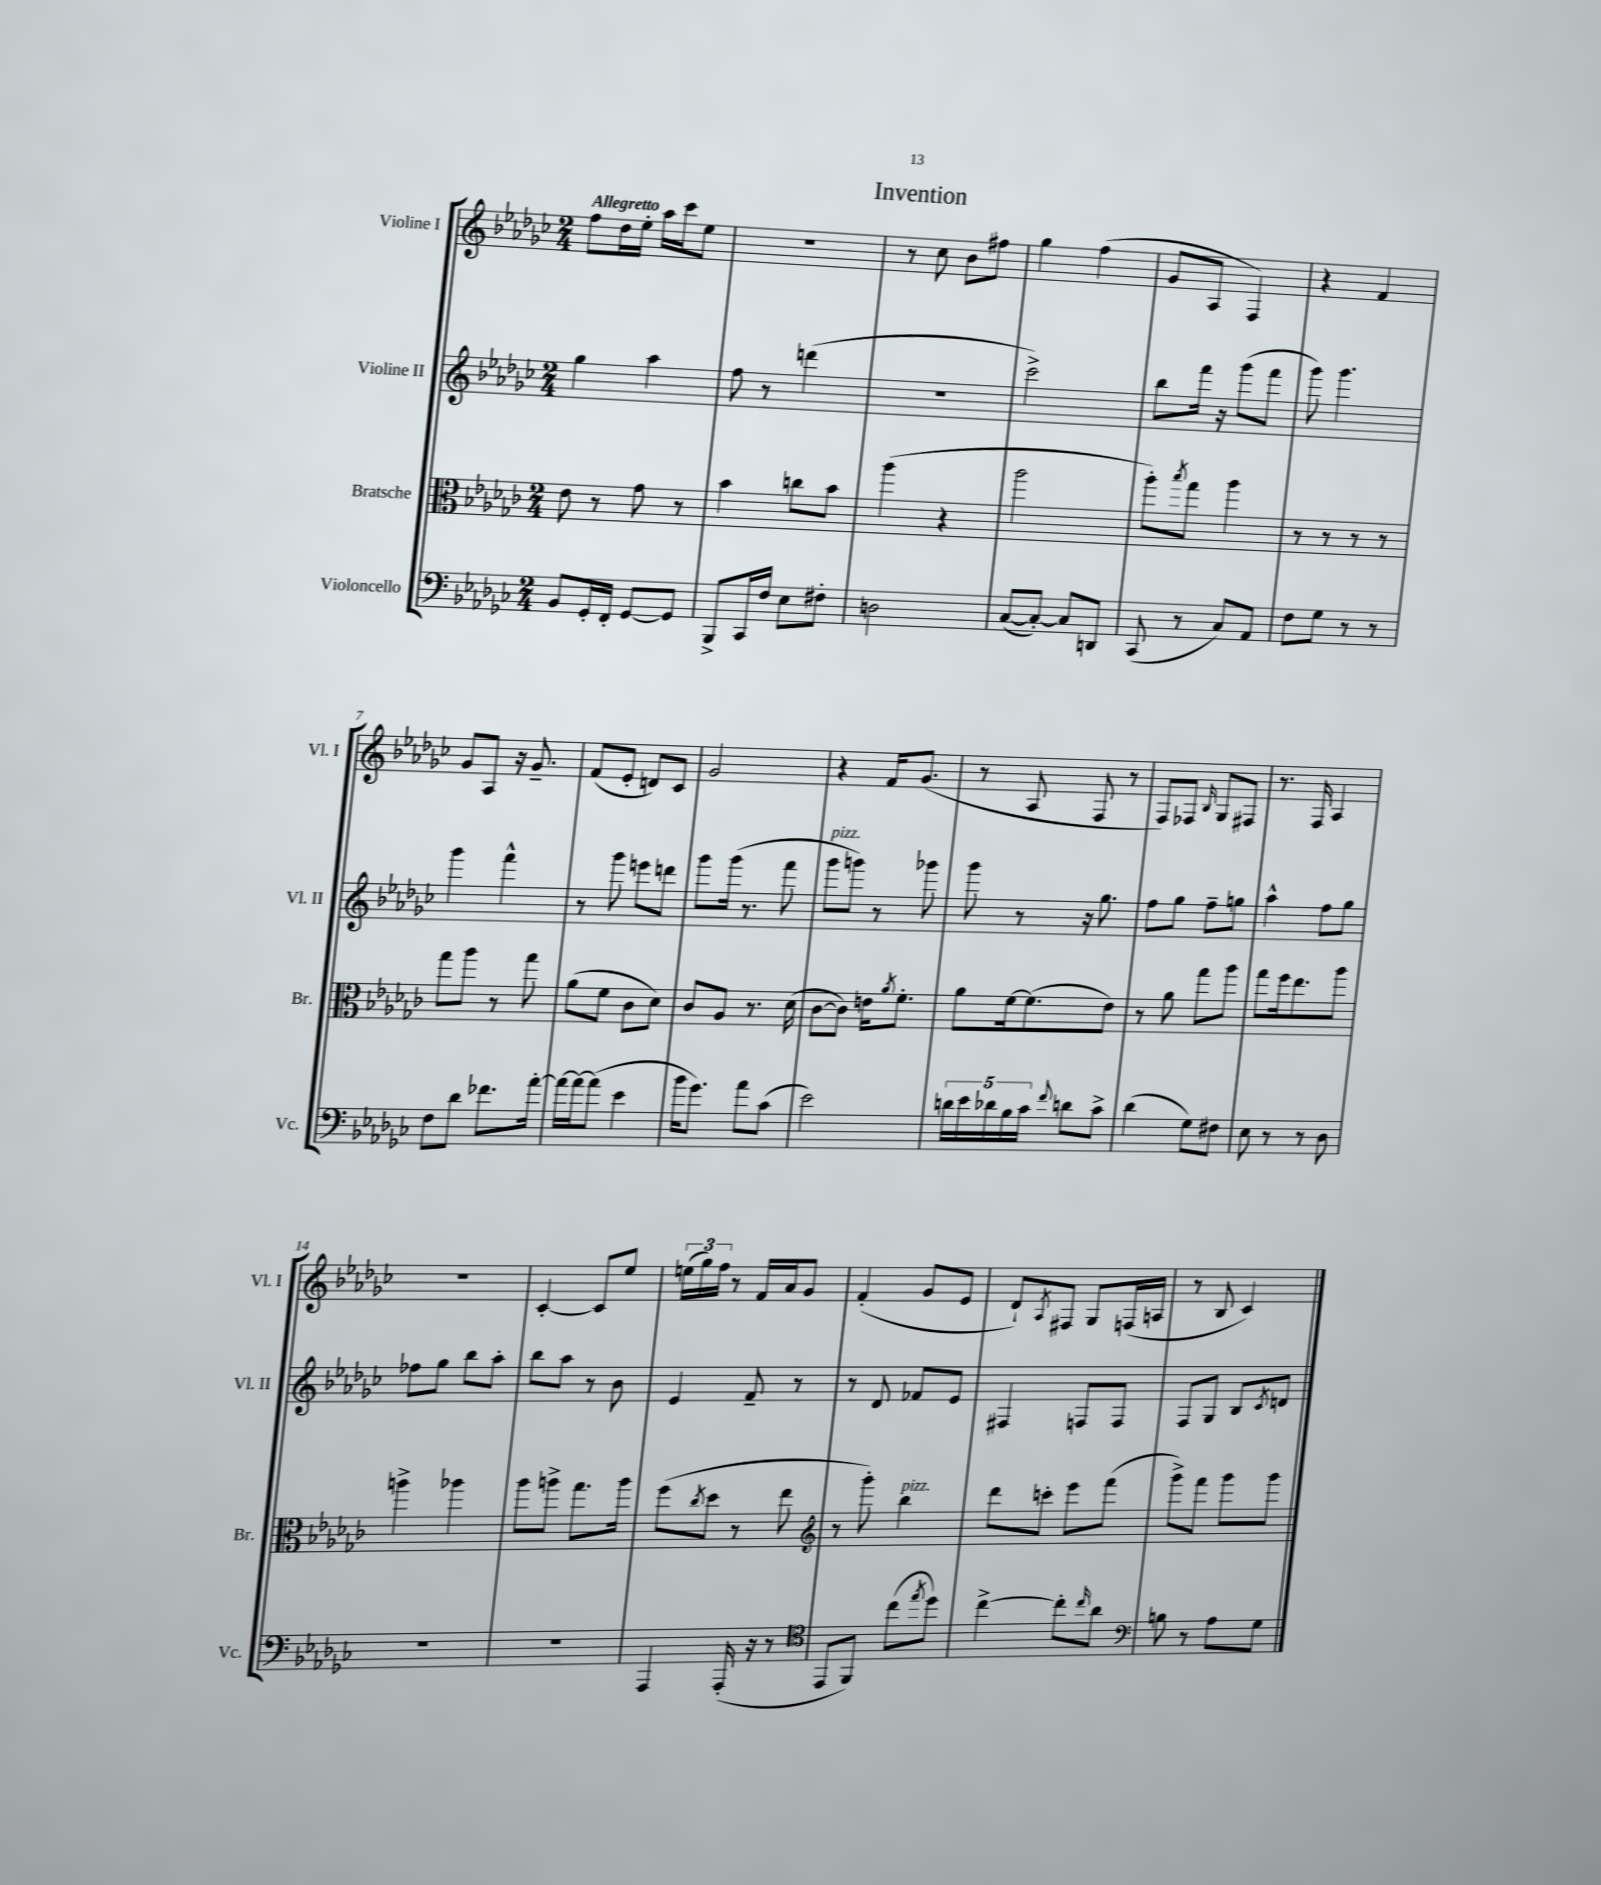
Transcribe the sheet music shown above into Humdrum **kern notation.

**kern	**kern	**kern	**kern
*staff4	*staff3	*staff2	*staff1
*clefF4	*clefC3	*clefG2	*clefG2
*k[b-e-a-d-g-c-]	*k[b-e-a-d-g-c-]	*k[b-e-a-d-g-c-]	*k[b-e-a-d-g-c-]
*M2/4	*M2/4	*M2/4	*M2/4
8BB-	8e-	4gg-	8ff
16GG-'	8r	.	16dd-
16FF'	.	.	16ee-'
[8GG-	8g-	4aa-	16aa-
.	.	.	16ccc-
8GG-]	8r	.	8ee-
=	=	=	=
8BBB-^	4b-	8ff	2r
16CC-	.	8r	.
16F	.	.	.
8E-	8cc	(4ddd	.
8F#'	8b-	.	.
=	=	=	=
2D	(4aa-	2r	8r
.	.	.	8cc-
.	4r	.	8b-
.	.	.	8ff#
=	=	=	=
([8C-	2aa-	2ccc-^)	4gg-
8C-'_)	.	.	.
8C-]	.	.	(4ff
8DD	.	.	.
=	=	=	=
(8CC-	8aa-')	8bb-	8g-
.	8qbb-	.	.
8r	8gg-	16fff	8A-
.	.	16r	.
8C-)	4aa-	(8ggg-	4F)
8AA-	.	8fff	.
=	=	=	=
8F	8r	8ggg-)	4r
8G-	8r	4.ggg-	.
8r	8r	.	4f
8r	8r	.	.
=	=	=	=
8F	8gg-	4ggg-	8g-
8d-	8aa-	.	8A-
8.f-	8r	4fff^^	16r
.	.	.	8.g-~
.	8gg-	.	.
[16a-'	.	.	.
=	=	=	=
16a-_	(8a-	8r	(8f
16a-_	.	.	.
(8a-]	8f	8ggg-	8e-'
4e-	8c-	8eee	8d)
.	8d-)	8ddd	8c-
=	=	=	=
16b-	8c-	8ggg-	2g-
8.g-)	.	.	.
.	8A-	(16ggg-	.
.	.	8.r	.
8a-	8.r	.	.
(8c-	.	8fff	.
.	(16d-	.	.
=	=	=	=
2e-)	[8c-	8ggg-	4r
.	8c-])	8ggg)	.
.	16e	8r	16f
.	8qa-	.	.
.	8.f'	.	(8.g-
.	.	8ggg-	.
=	=	=	=
20d	8a-	8ggg-	8r
20e-	.	.	.
20d-	.	.	.
.	[16f	8r	8A-
20B-	.	.	.
.	(8.f]	.	.
20c-	.	.	.
8qqf	.	.	.
8d	.	16r	8F
.	.	8.gg-	.
8c-^	8e-)	.	8r
=	=	=	=
(4d-	8r	8ff	8F)
.	8a-	8gg-	8F-
.	.	.	16qqB-
8G-)	8gg-	8ff~	8G-
8F#	8aa-	8gg	8F#
=	=	=	=
8E-	8gg-	4aa-^^	8.r
8r	16ff	.	.
.	8.ee-	.	16F
8r	.	8ff	4A-
8D-	8aa-	8gg-	.
=	=	=	=
2r	4aa^	8ff-	2r
.	.	8gg-	.
.	4aa-	8bb-	.
.	.	8aa-'	.
=	=	=	=
2r	8aa-	8bb-	[4c-'
.	8aa^	8aa-	.
.	8.gg-	8r	8c-]
.	.	8b-	8ee-
.	16aa	.	.
=	=	=	=
4AAA-	(8ff	4e-	(24ee
.	.	.	24gg-)
.	.	.	24ff
.	8qcc-	.	.
.	8dd-	.	8r
(16AAA-'	8r	8f~	16f
16r	.	.	16a-
8r	8ee-	8r	8g-
=	=	=	=
*clefC4	*clefG2	*	*
8EE-	8r	8r	(4f'
8FF)	8ggg-')	8d-	.
(8cc-	4bb-	8f-	8g-
8qee-	.	.	.
8dd-)	.	8e-	8e-
=	=	=	=
[4cc-^	8ddd-	4F#	8d-`)
.	.	.	8qA-
.	8ccc'	.	8F#
8cc-']	8eee-	8F	8G-
16qqcc-	.	.	.
8a-	(8fff	8F	(16F
.	.	.	16A
=	=	=	=
*clefF4	*	*	*
8B	8ggg-^)	8F	8r
8r	8fff	8G-	8B-
8A-	8ggg-	8B-	4c-)
.	.	8qc-	.
8G-	8ggg-	8d	.
==	==	==	==
*-	*-	*-	*-
